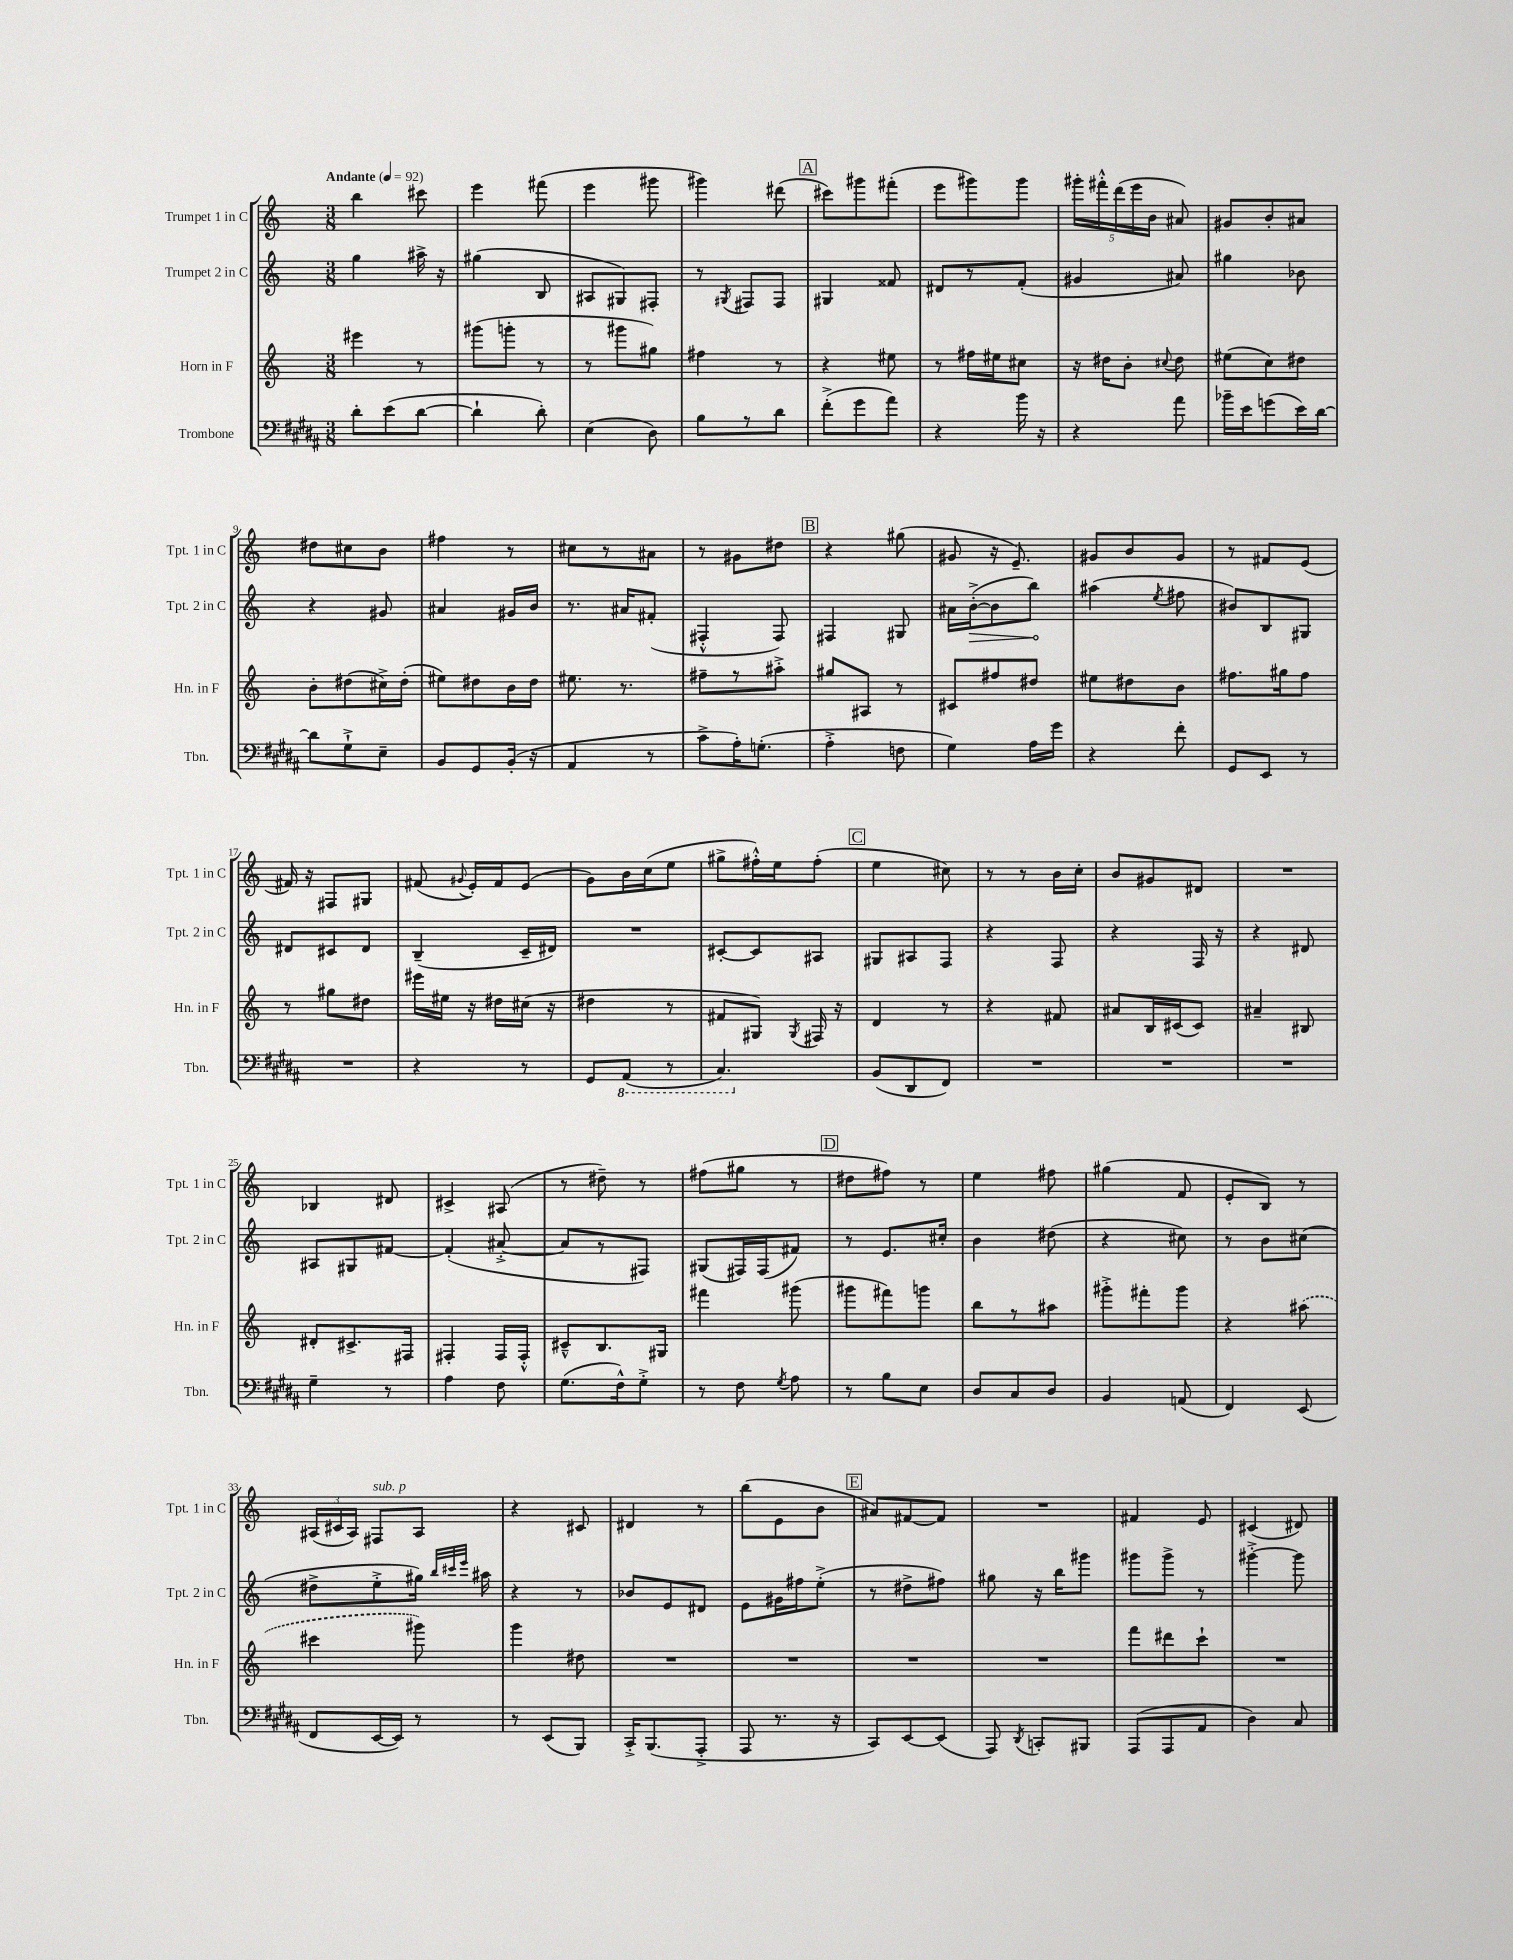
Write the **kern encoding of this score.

**kern	**kern	**kern	**dynam	**kern
*part4	*part3	*part2	*part2	*part1
*staff4	*staff3	*staff2	*staff2	*staff1
*I"Trombone	*I"Horn in F	*I"Trumpet 2 in C	*	*I"Trumpet 1 in C
*I'Tbn.	*I'Hn. in F	*I'Tpt. 2 in C	*	*I'Tpt. 1 in C
*clefF4	*clefG2	*clefG2	*	*clefG2
*k[f#c#g#d#a#]	*k[]	*k[]	*	*k[]
*M3/8	*M3/8	*M3/8	*	*M3/8
*MM92	*MM92	*MM92	*	*MM92
=1	=1	=1	=1	=1
!	!	!	!	!LO:TX:a:B:t=Andante
8d#'\L	4eee#X\	4gg\	.	4bb\
(8e\	.	.	.	.
[8d#\J	8r	16aa#X^\	.	8ccc#X\
.	.	16r	.	.
=2	=2	=2	=2	=2
4d#`\]	(8ggg#X\L	(4gg#X\	.	4eee\
.	8gggn'\J	.	.	.
8d#'\)	8r	8B/	.	(8fff#X\
=3	=3	=3	=3	=3
(4E\	8r	8A#X/L	.	4eee\
.	8ggg#X\L	8G#X/)	.	.
8D#\)	8gg#X\J)	8F#X'/J	.	8ggg#X\
=4	=4	=4	=4	=4
8B\L	4ff#X\	8r	.	4ggg#X\)
.	.	8qG#X/	.	.
8r	.	8F#X/L	.	.
8d#\J	8r	8F#/J	.	(8ddd#X\
!!LO:REH:place=s1:t=A
=5	=5	=5	=5	=5
(8f#'^\L	4r	4G#X/	.	8ccc#X\L)
8g#\	.	.	.	8ggg#X\
8a#\J)	8ee#X\	8f##X/	.	(8fff#X'\J
=6	=6	=6	=6	=6
4r	8r	8d#X/L	.	8eee\L
.	16ff#X\LL	8r	.	8ggg#X\)
.	16ee#X\J	.	.	.
16b\	8cc#X\J	(8f'/J	.	8ggg#\J
16r	.	.	.	.
=7	=7	=7	=7	=7
4r	16r	4g#X/	.	20ggg#X'\LL
.	.	.	.	20fff#X'^^\
.	16dd#X\KL	.	.	.
.	.	.	.	(20ddd\
.	8b'\J	.	.	.
.	.	.	.	20eee\
.	.	.	.	20b\JJ
.	8qqcc#X/	.	.	.
8a#\	8dd#\	8a#X/)	.	8a#X/)
=8	=8	=8	=8	=8
16b-X~\LL	(8ee#X\L	4gg#X\	.	8g#X/L
16e\J	.	.	.	.
(8gn\	8cc\)	.	.	8b'/
16e\L)	8dd#X\J	8b-X\	.	8a#X/J
[16d#\JJ	.	.	.	.
!!LO:LB:g=z
=9	=9	=9	=9	=9
8d#\L]	8b'\L	4r	.	8dd#X\L
8G#`^\	(8dd#X\	.	.	8cc#X\
8E~\J	16cc#X^\L)	8g#X/	.	8b\J
.	(16dd#'\JJ	.	.	.
=10	=10	=10	=10	=10
8BB/L	8ee#X\L)	4a#X/	.	4ff#X\
8GG#/	8dd#X\	.	.	.
(16BB'/Jk	16b\L	16g#X/LL	.	8r
16r	16dd#\JJ	16b/JJ	.	.
=11	=11	=11	=11	=11
4AA#/	8.ee#X\	8.r	.	8cc#X\L
.	.	.	.	8r
.	8.r	16a#X/KL	.	.
8r	.	(8f#X'/J	.	8a#X\J
=12	=12	=12	=12	=12
8c#^\L	8ff#X~\L	4F#X'^^/	.	8r
16A#'\K)	8r	.	.	8g#X\L
(8.Gn'\J	.	.	.	.
.	8aa#X'^\J	8F#/)	.	8dd#X\J
!!LO:REH:place=s1:t=B
=13	=13	=13	=13	=13
4A#'^\	8gg#X/L	4F#X/	.	4r
.	8A#X/J	.	.	.
8Fn\	8r	8G#X/	.	(8gg#X\
=14	=14	=14	=14	=14
4G#\)	8c#X/L	16a#X\LL	.	8g#X/
!	!	!	!LO:HP:b	!
.	.	([16b'^\J	>	.
.	8ff#X/	8b\]	.	16r
.	.	.	.	8.e~/)
16A#\LL	8dd#X/J	8bb\J)	.	.
16g#\JJ	.	.	.	.
.	.	.	]	.
=15	=15	=15	=15	=15
4r	8ee#X\L	(4aa#X\	.	8g#X/L
.	8dd#X\	.	.	8b/
.	.	8qee/	.	.
8f#'\	8b\J	8ff#X\	.	8g#/J
=16	=16	=16	=16	=16
8GG#/L	8.ff#X\L	8b#X/L)	.	8r
8EE/J	.	8B/	.	8f#X/L
.	16gg#X\k	.	.	.
8r	8ff#\J	8G#X/J	.	(8e/J
!!LO:LB:g=z
=17	=17	=17	=17	=17
4.r	8r	8d#X/L	.	16f#X/)
.	.	.	.	16r
.	8gg#X\L	8c#X/	.	8F#X/L
.	8dd#X\J	8d#/J	.	8G#X/J
=18	=18	=18	=18	=18
4r	16eee#X\LL	(4B~/	.	(8f#X/
.	16ee#X\JJ	.	.	.
.	.	.	.	8qqg#X/
.	16r	.	.	16e'/LL)
.	16dd#X\LL	.	.	16f#/J
8r	(16cc#X\JJ	16c~/LL	.	(8e/J
.	16r	16d#X/JJ)	.	.
=19	=19	=19	=19	=19
8GG#/L	4dd#X\	4.r	.	8g\L)
*8ba	*	*	*	*
(8AAA#/J	.	.	.	16b\L
.	.	.	.	(16cc\J
8r	8r	.	.	8ee\J
=20	=20	=20	=20	=20
4.CC#/)	8f#X/L	[8c#X'/L	.	8gg#X^\L
.	8G#X/J)	8c#/]	.	16ff#X'^^\L)
.	.	.	.	16ee\J
.	8qG#/	.	.	.
.	16F#X/	8A#X/J	.	(8ff#'\J
.	16r	.	.	.
!!LO:REH:place=s1:t=C
=21	=21	=21	=21	=21
*X8ba	*	*	*	*
(8BB/L	4d/	8G#X/L	.	4ee\
8DD#/	.	8A#X/	.	.
8FF#/J)	8r	8F/J	.	8cc#X\)
=22	=22	=22	=22	=22
4.r	4r	4r	.	8r
.	.	.	.	8r
.	8f#X/	8F/	.	16b\LL
.	.	.	.	16cc'\JJ
=23	=23	=23	=23	=23
4.r	8a#X/L	4r	.	8b/L
.	16B/L	.	.	8g#X/
.	(16c#X/J	.	.	.
.	8c#/J)	16F/	.	8d#X/J
.	.	16r	.	.
=24	=24	=24	=24	=24
4.r	4a#X~/	4r	.	4.r
.	8B#X/	8d#X/	.	.
!!LO:LB:g=z
=25	=25	=25	=25	=25
4G#~\	8d#X'/L	8A#X/L	.	4B-X/
.	8.c#X^/	8G#X/	.	.
8r	.	[8f#X/J	.	8d#X/
.	16F#X/Jk	.	.	.
=26	=26	=26	=26	=26
4A#\	4F#X'/	(4f#'/]	.	4c#X^/
8F#\	16F#/LL	[8a#X'^/	.	(8A#X/
.	16F#'^^/JJ	.	.	.
=27	=27	=27	=27	=27
(8.G#\L	8c#X~^^/L	8a#/L]	.	8r
.	8.B/	8r	.	8dd#X~\)
16F#^^\k)	.	.	.	.
8G#'^\J	.	8F#X/J)	.	8r
.	16G#X/Jk	.	.	.
=28	=28	=28	=28	=28
8r	4fff#X\	(8G#X/L	.	(8ff#X\L
8F#\	.	16F#X/L)	.	8gg#X\J
.	.	(16F#/J	.	.
8qG#/	.	.	.	.
8A#\	(8ggg#X\	8f#X/J)	.	8r
!!LO:REH:place=s1:t=D
=29	=29	=29	=29	=29
8r	8ggg#X\L	8r	.	8dd#X\L
8B\L	8fff#X\)	8.e/L	.	8ff#X\J)
8E\J	8gggn\J	.	.	8r
.	.	16cc#X'/Jk	.	.
=30	=30	=30	=30	=30
8D#/L	8bb\L	4b\	.	4ee\
8C#/	8r	.	.	.
8D#/J	8aa#X\J	(8dd#X\	.	8ff#X\
=31	=31	=31	=31	=31
4BB/	8ggg#X'^\L	4r	.	(4gg#X\
.	8fff#X'\	.	.	.
(8AAn/	8ggg#\J	8cc#X\)	.	8f/
=32	=32	=32	=32	=32
4FF#/)	4r	8r	.	8e'/L
.	.	8b\L	.	8B/J)
(8EE/	(8aa#X\	(8cc#X\J	.	8r
!!LO:LB:g=z
=33	=33	=33	=33	=33
8FF#/L	4ccc#X\	8dd#X^\L	.	(24A#X/LL
.	.	.	.	24c#X/
.	.	.	.	24A#/JJ)
!	!	!	!	!LO:TX:a:i:t=sub. p
[16EE/L	.	8ee'^\	.	8F#X/L
16EE/JJ])	.	.	.	.
8r	8ggg#X\)	16gg#X\Jk)	.	8A#/J
.	.	32qqbb/LLL	.	.
.	.	32qqccc#X/	.	.
.	.	32qqeee/JJJ	.	.
.	.	16aa#X\	.	.
=34	=34	=34	=34	=34
8r	4ggg\	4r	.	4r
(8EE/L	.	.	.	.
8BBB/J)	8dd#X\	8r	.	8c#X/
=35	=35	=35	=35	=35
16CC#'^/KL	4.r	8b-X/L	.	4d#X/
(8.BBB/	.	.	.	.
.	.	8e/	.	.
8AAA#'^/J	.	8d#X/J	.	8r
=36	=36	=36	=36	=36
8AAA#/	4.r	8e\L	.	(8bb\L
8.r	.	16g#X\L	.	8e\
.	.	16ff#X\J	.	.
.	.	(8ee'^\J	.	8b\J
16r	.	.	.	.
!!LO:REH:place=s1:t=E
=37	=37	=37	=37	=37
8CC#/L)	4.r	8r	.	8a#X/L)
[8EE/	.	8dd#X^\L	.	[8f#X/
(8EE/J]	.	8ff#X\J)	.	8f#/J]
=38	=38	=38	=38	=38
8AAA#/)	4.r	8gg#X\	.	4.r
8qDD#/	.	.	.	.
8CCn'/L	.	16r	.	.
.	.	16bb\KL	.	.
8BBB#X/J	.	8ggg#X\J	.	.
=39	=39	=39	=39	=39
(8AAA#/L	8fff\L	8ggg#X\L	.	4f#X/
8AAA#/	8ddd#X\	8ggg#^\J	.	.
8AA#/J	8ccc`\J	8r	.	8e/
=40	=40	=40	=40	=40
4D#\)	4.r	[4ggg#X'^\	.	(4c#X/
8C#/	.	8ggg#\]	.	8d#X/)
==	==	==	==	==
*-	*-	*-	*-	*-
